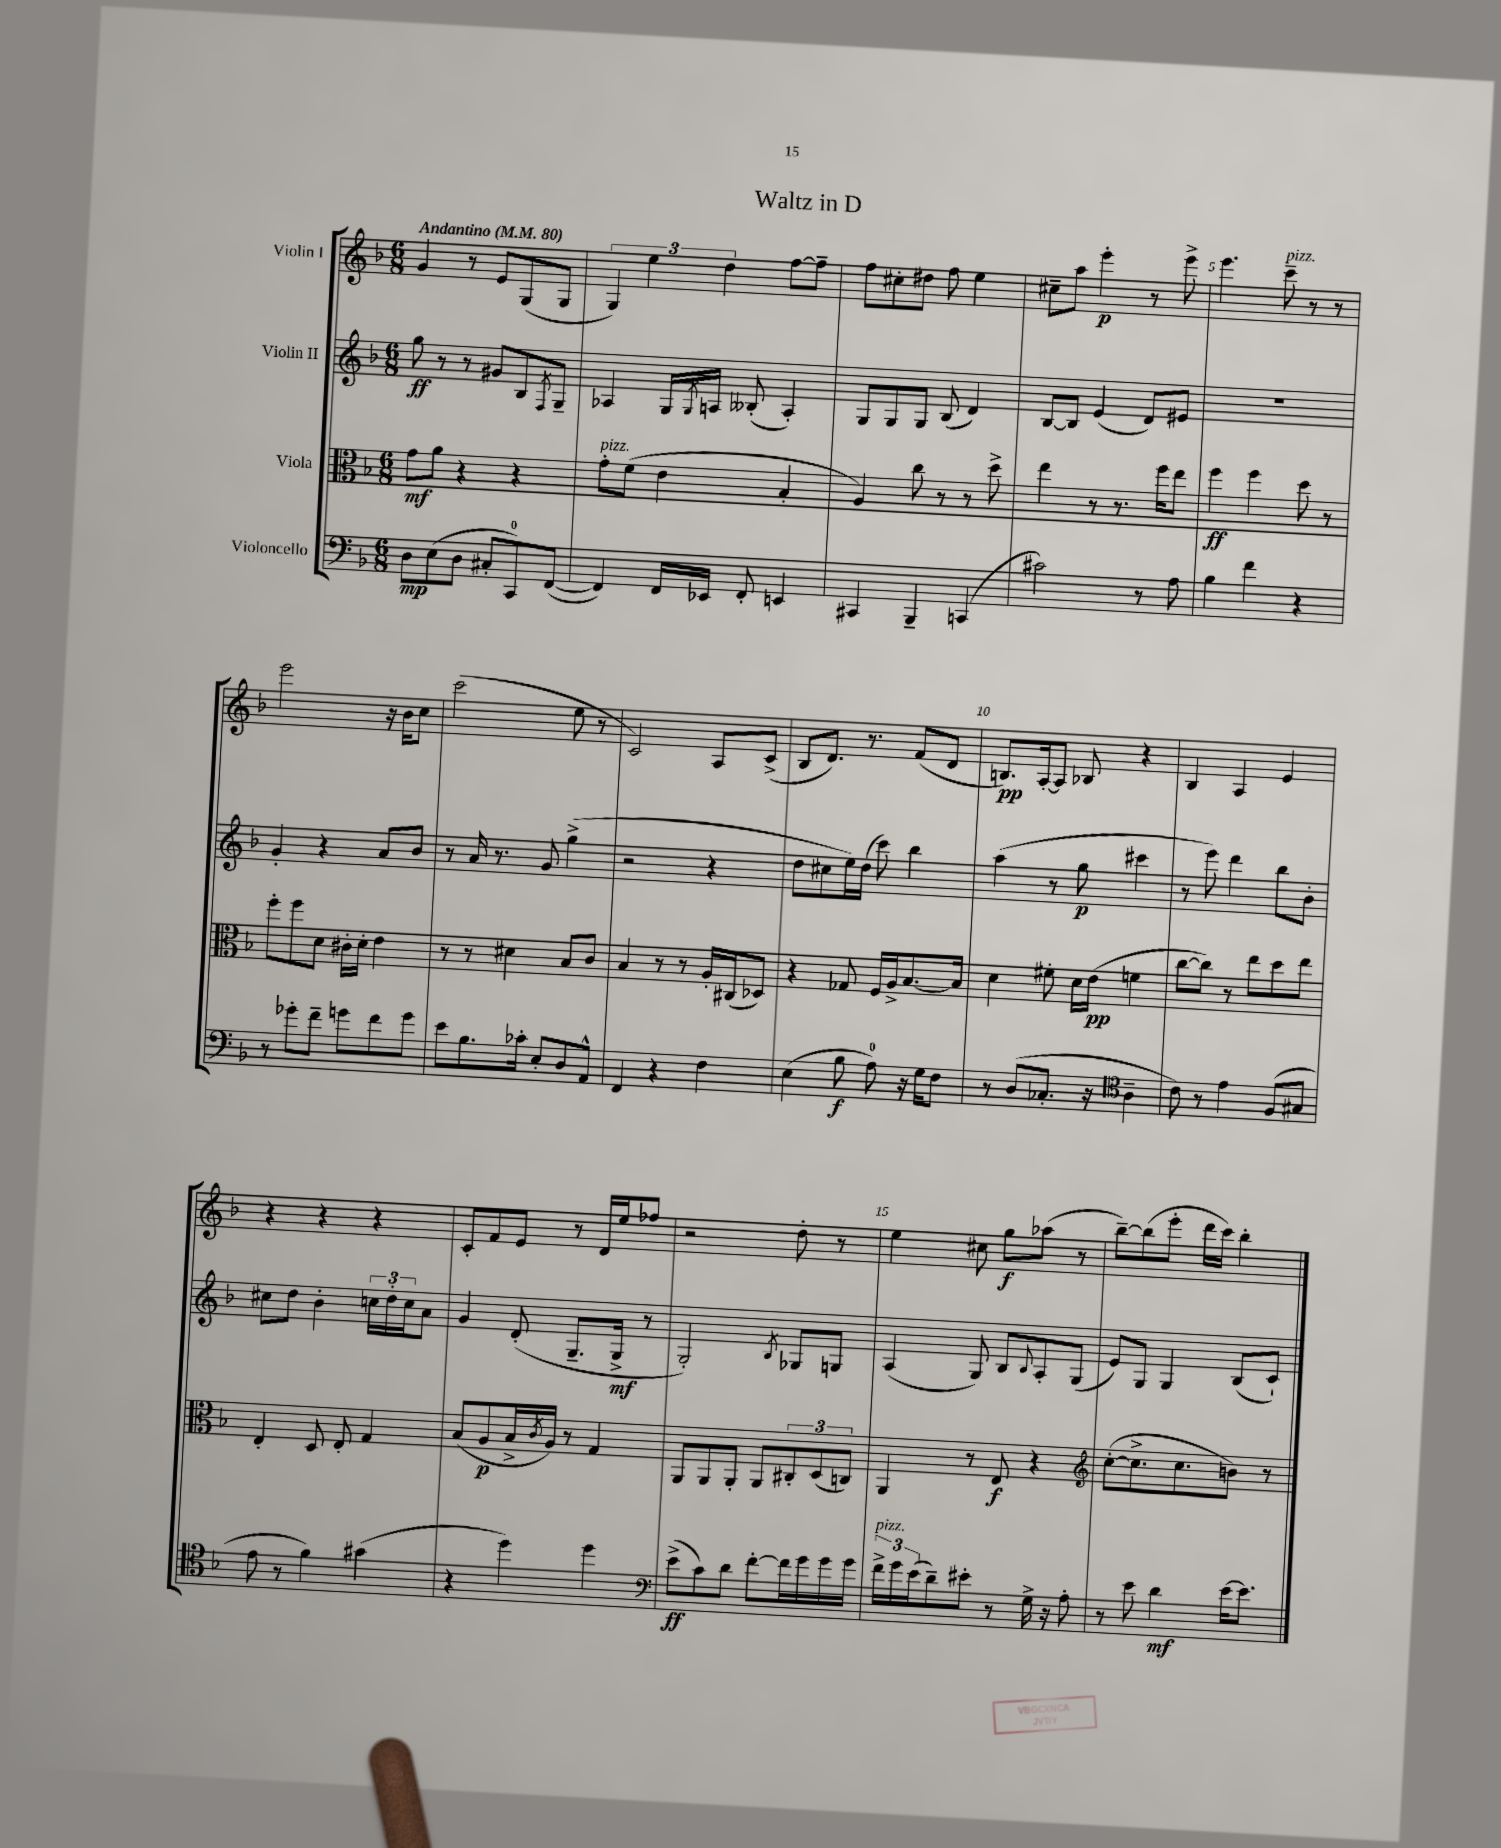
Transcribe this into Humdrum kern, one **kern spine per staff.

**kern	**kern	**kern	**kern
*staff4	*staff3	*staff2	*staff1
*clefF4	*clefC3	*clefG2	*clefG2
*k[b-]	*k[b-]	*k[b-]	*k[b-]
*M6/8	*M6/8	*M6/8	*M6/8
*MM80	*MM80	*MM80	*MM80
8D\L	8g\L	8gg\	4g/
(8E\	8a\J	8r	.
8D\J	4r	8r	8r
8C#'/L	.	8g#/L	8e/L
8CC/)	4r	8B-/	(8G/
.	.	8qF/	.
([8FF/J	.	8G~/J	8G/J
=	=	=	=
4FF/])	8g'\L	4A-/	6G/)
.	(8f\J	.	.
.	.	.	6ee\
16FF/LL	4e\	16G/LL	.
.	.	8qG/	.
16EE-/JJ	.	16A/JJ	.
.	.	.	6dd\
8FF'/	.	(8B--'/	.
4EE/	4B-'/	4A'/)	[8ff\L
.	.	.	8ff~\]J
=	=	=	=
4CC#/	4A/)	8G/L	8ff\L
.	.	8G/	8cc#'\
4BBB-~/	8cc\	8G/J	8dd#\J
.	8r	(8B-/	8ff\
(4CC/	8r	4d/)	4ee\
.	8dd^\	.	.
=	=	=	=
2c#\)	4ee\	[8B-/L	8cc#~\L
.	.	8B-/]J	8aa\J
.	8r	(4e/	4eee'\
.	8.r	.	.
8r	.	8d/L)	8r
.	16ff\LK	.	.
8A\	8ee\J	8e#/J	8eee^\
=	=	=	=
4B-\	4ff\	2.r	4.eee\
4f\	4ff\	.	.
.	.	.	8ccc~\
4r	8dd\	.	8r
.	8r	.	8r
=	=	=	=
8r	8ff'\L	4g'/	2eee\
8g-'\L	8ff\	.	.
8f~\J	8d\J	4r	.
8g\L	16c#'\LL	.	.
.	16d'\JJ	.	.
8f\	4e\	8a/L	16r
.	.	.	16b-\LK
8g\J	.	8b-/J	8cc\J
=	=	=	=
8e\L	8r	8r	(2ccc\
8.B-\	8r	16a/	.
.	.	8.r	.
.	4d#\	.	.
16c-'\Jk	.	.	.
8E'/L	.	8g/	.
8D/	8B-/L	(4gg^\	8ee\
8AA^^/J	8c/J	.	8r
=	=	=	=
4FF/	4B-/	2r	2c/)
4r	8r	.	.
.	8r	.	.
4F\	16A'/LL	4r	8A/L
.	(16C#/J	.	.
.	8D-/J)	.	(8c^/J
=	=	=	=
(4E\	4r	8dd\L	8B-/L
.	.	8cc#\	8.d/J)
8B-\	8G-/	16ee\L)	.
.	.	(16dd\JJ	8.r
8A\)	16F/LL	8ccc\)	.
.	16A^/J	.	.
16r	[8.B-/	4bb-\	(8f/L
16G\LK	.	.	.
8F\J	.	.	8d/J
.	16B-/]Jk	.	.
=	=	=	=
8r	4d\	(4aa\	8.B/L)
(8D/L	.	.	.
.	.	.	[16A'/k
8.C-'/J	8f#'\	8r	8A/]J
.	16d\LL	8gg\	8B-/
16r	(16e\JJ	.	.
*clefC4	*	*	*
4A~\	4f\	4ccc#\	4r
=	=	=	=
8c\)	[8cc\L	8r	4B-/
8r	8cc\]J)	8eee\)	.
4e\	8r	4ddd\	4A/
.	8ee\L	.	.
(8F/L	8dd\	8bb-\L	4e/
8G#/J	8ee\J	8b-'\J	.
=	=	=	=
8e\	4E'/	8cc#\L	4r
8r	.	8dd\J	.
4f\)	8D/	4b-'\	4r
.	8E'/	.	.
(4g#\	4G/	24cc\LL	4r
.	.	24dd'\	.
.	.	24cc\J	.
.	.	8a\J	.
=	=	=	=
4r	(8B-/L	4g/	8c'/L
.	8A/	.	8f/
4dd\)	16B-^/L	(8d'/	8e/J
.	8qc/	.	.
.	16A/JJ)	.	.
.	8r	8.G~/L	8r
4dd\	4G/	.	16d/LL
.	.	16G^/Jk	16ee/J
.	.	8r	8ff-/J
=	=	=	=
*clefF4	*	*	*
(8e^\L	8AA/L	2G'/)	2r
8c\)	8AA/	.	.
8d\J	8AA'/J	.	.
[8f'\L	8AA/L	.	.
.	.	8qB-/	.
16f\]L	12C#'/	8G-/L	8dd'\
16g\	.	.	.
.	(12D/	.	.
16g\	.	8G/J	8r
.	12C/J)	.	.
16g\JJ	.	.	.
=	=	=	=
24f^\LL	4AA/	(4A/	4ee\
24g\	.	.	.
(24e\J	.	.	.
8d~\)	.	.	.
8e#'\J	8r	8G/)	8cc#\
8r	8E/	8B-/L	8gg\L
.	.	8qqB-/	.
16G^\	4r	8A'/	(8aa-\J
16r	.	.	.
8A'\	.	(8G/J	8r
=	=	=	=
*	*clefG2	*	*
8r	([8cc'\L	8e/L)	[8bb-~\L)
8e\	8.cc^\]	8G/J	(8bb-\]
4d\	.	4G/	8eee'\J
.	8.cc\	.	.
.	.	.	16ddd\LL
.	.	.	16ccc\JJ)
[16e\LK	8b\J)	(8B-/L	4bb-'\
8.e\]J	.	.	.
.	8r	8c`/J)	.
==	==	==	==
*-	*-	*-	*-
